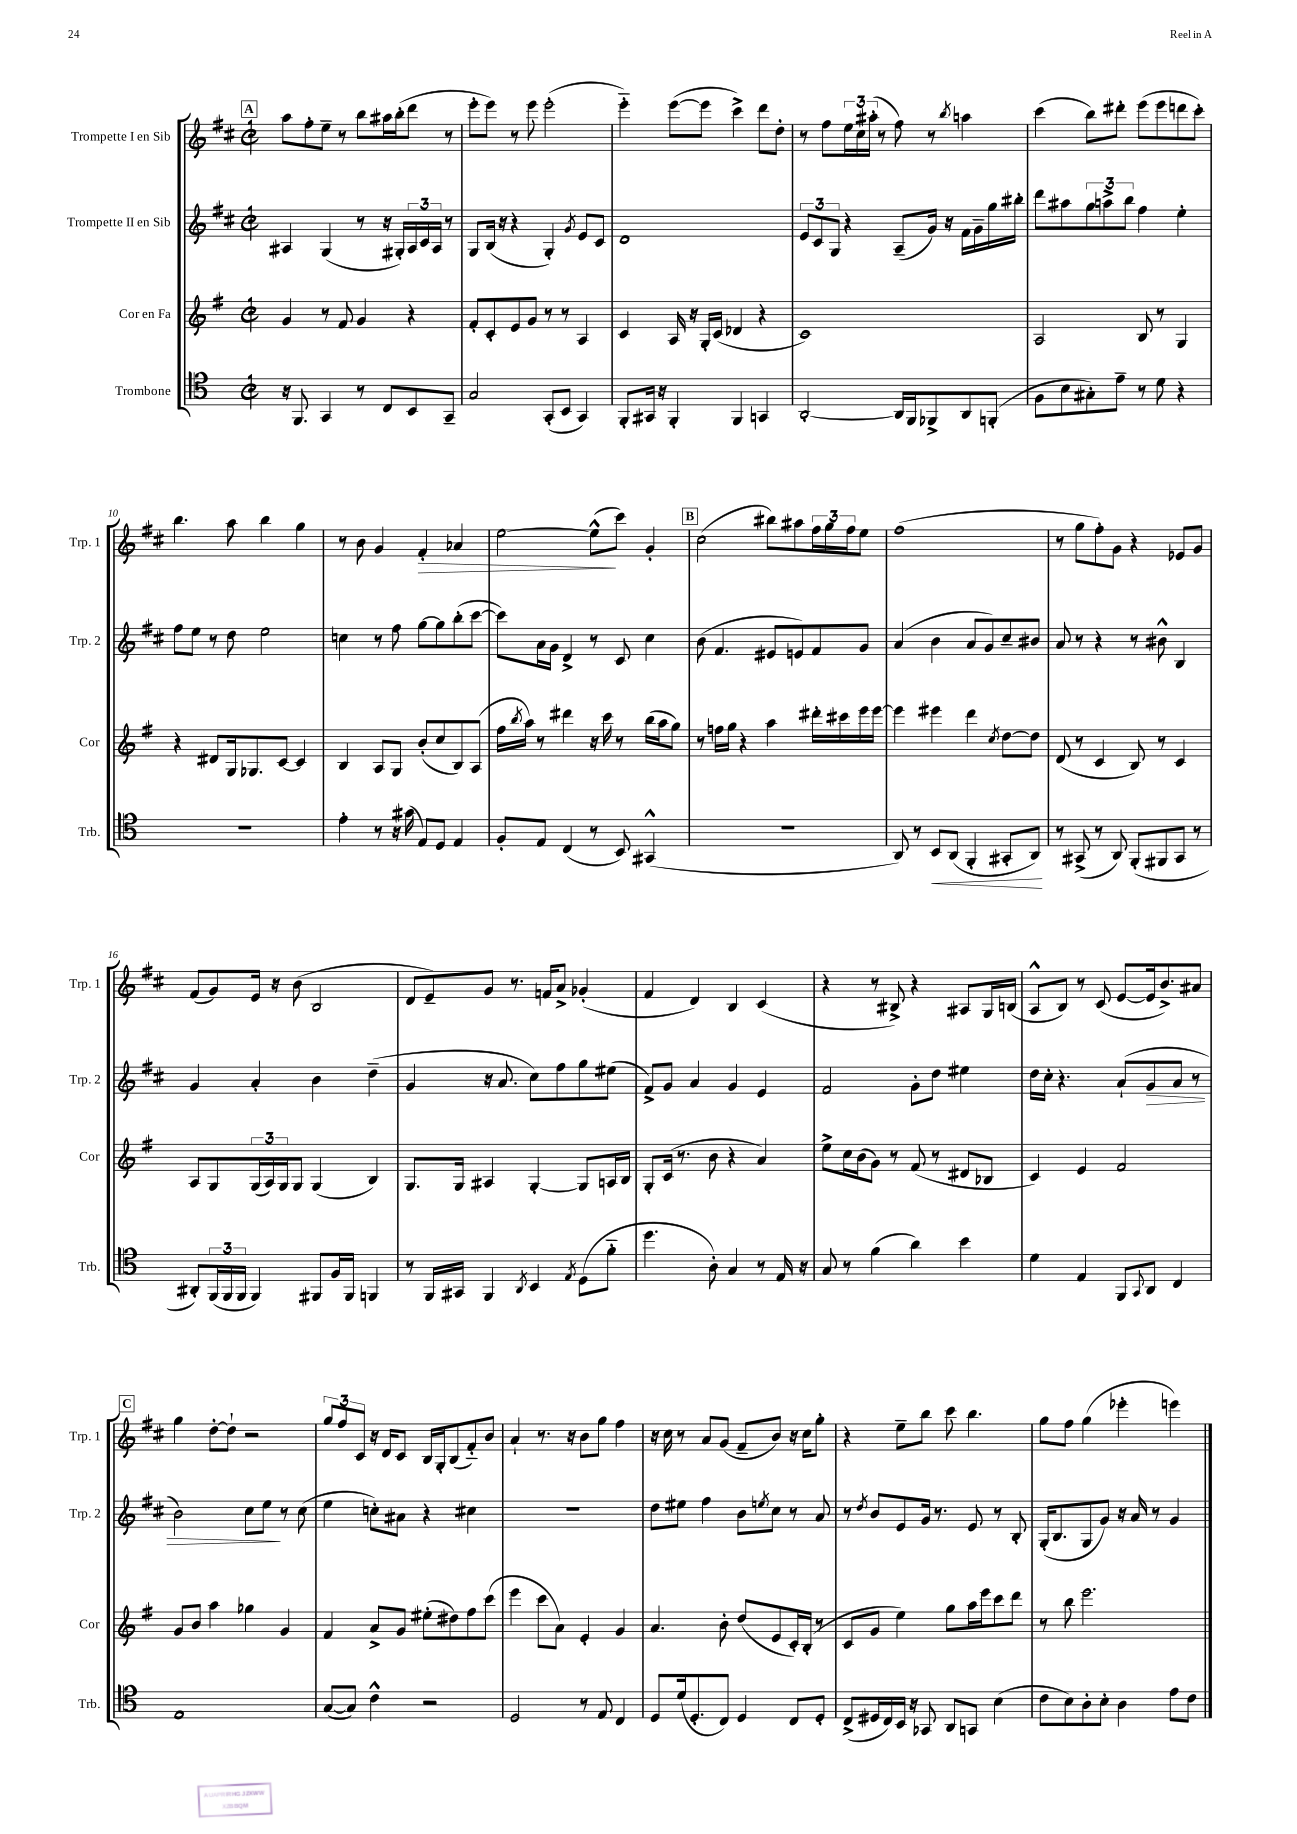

**kern	**dynam	**kern	**kern	**dynam	**kern	**dynam
*part4	*part4	*part3	*part2	*part2	*part1	*part1
*staff4	*staff4	*staff3	*staff2	*staff2	*staff1	*staff1
*I"Trombone	*	*I"Cor en Fa	*I"Trompette II en Sib	*	*I"Trompette I en Sib	*
*I'Trb.	*	*I'Cor	*I'Trp. 2	*	*I'Trp. 1	*
*clefC4	*	*clefG2	*clefG2	*	*clefG2	*
*k[]	*	*k[f#]	*k[f#c#]	*	*k[f#c#]	*
*M2/2	*	*M2/2	*M2/2	*	*M2/2	*
*met(c|)	*	*met(c|)	*met(c|)	*	*met(c|)	*
!!LO:REH:place=s1:t=A
=5	=5	=5	=5	=5	=5	=5
16r	.	4g/	4A#X/	.	8aa\L	.
8.FF/	.	.	.	.	.	.
.	.	.	.	.	8ff#'\	.
4GG/	.	8r	(4G/	.	8ee~\J	.
.	.	8f#/	.	.	8r	.
8r	.	4g/	8r	.	8bb\L	.
8C/L	.	.	16r	.	16aa#X\L	.
.	.	.	16G#X'/LL)	.	(16bb'\J	.
8BB/	.	4r	24A#/	.	8ddd\J	.
.	.	.	24c#/	.	.	.
.	.	.	24A#/JJ	.	.	.
8GG~/J	.	.	8r	.	8r	.
=6	=6	=6	=6	=6	=6	=6
2G/	.	8f#'/L	8G/L	.	8eee'\L	.
.	.	8c'/	(16B/Jk	.	8eee\J)	.
.	.	.	16r	.	.	.
.	.	8e/	4r	.	8r	.
.	.	8g/J	.	.	8eee\	.
(8GG'/L	.	8r	4G'/)	.	(2eee'\	.
8BB/J	.	8r	.	.	.	.
.	.	.	8qg/	.	.	.
4GG/)	.	4A/	8e/L	.	.	.
.	.	.	8c#/J	.	.	.
=7	=7	=7	=7	=7	=7	=7
8FF'/L	.	4c/	1d	.	4eee\)	.
16GG#X/Jk	.	.	.	.	.	.
16r	.	.	.	.	.	.
4FF'/	.	16A/	.	.	([8eee\L	.
.	.	16r	.	.	.	.
.	.	16G'/LL	.	.	8eee\J]	.
.	.	(16c/JJ	.	.	.	.
4FF/	.	4d-X/	.	.	4ccc#^\)	.
4GGn/	.	4r	.	.	8ddd\L	.
.	.	.	.	.	8dd'\J	.
=8	=8	=8	=8	=8	=8	=8
[2AA'/	.	1c)	12e/L	.	8r	.
.	.	.	12c#/	.	.	.
.	.	.	.	.	8ff#\L	.
.	.	.	12G/J	.	.	.
.	.	.	4r	.	24ee\L	.
.	.	.	.	.	24cc#\	.
.	.	.	.	.	(24aa#X'\JJ	.
.	.	.	.	.	8r	.
16AA/LL]	.	.	(8A~/L	.	8ff#\)	.
16FF/J	.	.	.	.	.	.
8FF-X^/	.	.	16g/Jk)	.	8r	.
.	.	.	16r	.	.	.
.	.	.	.	.	8qbb/	.
8AA/	.	.	16f#\LL	.	4aan\	.
.	.	.	16g~\	.	.	.
(8FFn'/J	.	.	16gg\	.	.	.
.	.	.	16bb#X'\JJ	.	.	.
=9	=9	=9	=9	=9	=9	=9
8F\L	.	2A/	8ddd\L	.	(4ccc#\	.
8B\	.	.	8aa#X\	.	.	.
8G#X'\)	.	.	12gg\	.	8bb\L)	.
.	.	.	12aan^\	.	.	.
8e~\J	.	.	.	.	8ddd#X'\J	.
.	.	.	12bb\J	.	.	.
8r	.	8B/	4ff#\	.	(8eee\L	.
8d\	.	8r	.	.	8eee\	.
4r	.	4G/	4ee'\	.	8dddn\	.
.	.	.	.	.	8ccc#'\J)	.
!!LO:LB:g=z
=10	=10	=10	=10	=10	=10	=10
1r	.	4r	8ff#\L	.	4.bb\	.
.	.	.	8ee\J	.	.	.
.	.	8d#X/L	8r	.	.	.
.	.	16G/k	8dd\	.	8aa\	.
.	.	8.G-X/	.	.	.	.
.	.	.	2ee\	.	4bb\	.
.	.	[8c/J	.	.	.	.
.	.	4c/]	.	.	4gg\	.
=11	=11	=11	=11	=11	=11	=11
4e'\	.	4B/	4ccn\	.	8r	.
.	.	.	.	.	8b\	.
8r	.	8A/L	8r	.	4g/	.
16r	.	8G/J	8ff#\	.	.	.
(16g#X\	.	.	.	.	.	.
!	!	!	!	!	!	!LO:HP:b
8E/L)	.	(8b'/L	[8gg\L	.	4f#'/	>
8D/J	.	8cc/	8gg\]	.	.	.
4E/	.	8B/)	(8bb'\	.	4a-X/	.
.	.	(8A/J	[8ccc#\J	.	.	.
=12	=12	=12	=12	=12	=12	=12
8F'/L	.	16ff#\LL	8ccc#\L])	.	[2ee\	.
.	.	8qbb/	.	.	.	.
.	.	16aa\JJ)	.	.	.	.
8E/J	.	8r	16a\L	.	.	.
.	.	.	16g\JJ	.	.	.
(4C/	.	4ddd#X\	4d^/	.	.	.
8r	.	16r	8r	.	(8ee^^\L]	.
.	.	16ccc\	.	.	.	.
8BB/)	.	8r	8c#/	.	8ccc#\J)	]
(4GG#X^^/	.	(16bb\LL	4cc#\	.	4g'/	.
.	.	16aa\J	.	.	.	.
.	.	8gg\J)	.	.	.	.
!!LO:REH:place=s1:t=B
=13	=13	=13	=13	=13	=13	=13
1r	.	8r	(8b\	.	(2cc#\	.
.	.	16ffn\LL	4.f#/	.	.	.
.	.	16gg\JJ	.	.	.	.
.	.	4r	.	.	.	.
.	.	4aa\	8e#X/L	.	8bb#X\L)	.
.	.	.	8en/)	.	8aa#X\	.
.	.	16ddd#X'\LL	8f#/	.	24ff#\L	.
.	.	.	.	.	24gg\	.
.	.	16ccc#X\	.	.	.	.
.	.	.	.	.	24ff#\J	.
.	.	16eee\	8g/J	.	8ee\J	.
.	.	[16eee\JJ	.	.	.	.
=14	=14	=14	=14	=14	=14	=14
8AA/)	.	4eee\]	(4a/	.	(1ff#	.
8r	.	.	.	.	.	.
!	!LO:HP:b	!	!	!	!	!
8BB/L	<	4eee#X\	4b\	.	.	.
(8AA/J	.	.	.	.	.	.
4FF'/	.	4ddd\	8a/L	.	.	.
.	.	.	8g/)	.	.	.
.	.	8qcc/	.	.	.	.
8GG#X'/L	.	[8dd\L	8cc#~/	.	.	.
8AA/J)	.	8dd\J]	8b#X/J	.	.	.
.	[	.	.	.	.	.
=15	=15	=15	=15	=15	=15	=15
8r	.	(8d/	8a/	.	8r	.
(8GG#X^/	.	8r	8r	.	8gg\L	.
8r	.	4c/	4r	.	8ff#'\)	.
8AA/)	.	.	.	.	8g\J	.
(8FF'/L	.	8B/)	8r	.	4r	.
8FF#X/	.	8r	8b#X^^\	.	.	.
8GG#/J	.	4c/	4B/	.	8e-X/L	.
8r	.	.	.	.	8g/J	.
!!LO:LB:g=z
=16	=16	=16	=16	=16	=16	=16
8AA#X'/L)	.	8A/L	4g/	.	(8f#/L	.
(24FF/L	.	8G/	.	.	8g/)	.
24FF/	.	.	.	.	.	.
24FF/JJ	.	.	.	.	.	.
4FF/)	.	(24G/L	4a'/	.	16e/Jk	.
.	.	24A/)	.	.	.	.
.	.	.	.	.	16r	.
.	.	24G/J	.	.	.	.
.	.	8G/J	.	.	(8b\	.
8FF#X/L	.	(4G/	4b\	.	2B/	.
16F/L	.	.	.	.	.	.
16FF#/JJ	.	.	.	.	.	.
4FFn/	.	4B/)	(4dd~\	.	.	.
=17	=17	=17	=17	=17	=17	=17
8r	.	8.G/L	4g/	.	8d/L	.
16FF/LL	.	.	.	.	8e~/)	.
16GG#X/JJ	.	16G/Jk	.	.	.	.
4FF/	.	4A#X/	16r	.	8g/J	.
.	.	.	8.a/	.	.	.
.	.	.	.	.	8.r	.
8qAA/	.	.	.	.	.	.
4BB/	.	[4G'/	8cc#\L)	.	.	.
.	.	.	.	.	16fn/KL	.
.	.	.	8ff#\	.	8a^/J	.
8qE/	.	.	.	.	.	.
(8D\L	.	8G/L]	8gg\	.	(4g-X'/	.
8f\J	.	16An/L	(8ee#X\J	.	.	.
.	.	16B/JJ	.	.	.	.
=18	=18	=18	=18	=18	=18	=18
4.dd\	.	8G'/L	8f#^/L)	.	4f#/	.
.	.	(16c/Jk	8g/J	.	.	.
.	.	8.r	.	.	.	.
.	.	.	4a/	.	4d/)	.
8A'\)	.	8b\	.	.	.	.
4G/	.	4r	4g/	.	4B/	.
8r	.	4a/)	4e/	.	(4c#/	.
16E/	.	.	.	.	.	.
16r	.	.	.	.	.	.
=19	=19	=19	=19	=19	=19	=19
8G/	.	8ee^\L	2f#/	.	4r	.
8r	.	16cc\L	.	.	.	.
.	.	(16b\J	.	.	.	.
(4f\	.	8g\J)	.	.	8r	.
.	.	8r	.	.	8B#X^/)	.
4a\)	.	(8f#/	8g'\L	.	4r	.
.	.	8r	8dd\J	.	.	.
4b\	.	8d#X/L	4ee#X\	.	8A#X/L	.
.	.	8B-X/J	.	.	16G/L	.
.	.	.	.	.	(16Bn/JJ	.
=20	=20	=20	=20	=20	=20	=20
4d\	.	4c/)	16dd\LL	.	8A^^/L	.
.	.	.	16cc#'\JJ	.	.	.
.	.	.	4.r	.	8B/J)	.
4E/	.	4e/	.	.	8r	.
.	.	.	.	.	(8c#/	.
8FF/L	.	2f#/	(8a`/L	.	[8e/L	.
8qqGG/	.	.	.	.	.	.
!	!	!	!	!LO:HP:b	!	!
8AA/J	.	.	8g/	>	16e/k]	.
.	.	.	.	.	8.b^/)	.
4C/	.	.	8a/J	.	.	.
.	.	.	8r	.	8a#X/J	.
!!LO:LB:g=z
!!LO:REH:place=s1:t=C
=21	=21	=21	=21	=21	=21	=21
1E	.	8g/L	2b\)	.	4gg\	.
.	.	8b/J	.	.	.	.
.	.	4aa\	.	.	[8dd'\L	.
.	.	.	.	.	8dd`\J]	.
.	.	4gg-X\	8cc#\L	.	2r	.
.	.	.	8ee\J	.	.	.
.	.	4g/	8r	]	.	.
.	.	.	(8cc#\	.	.	.
=22	=22	=22	=22	=22	=22	=22
([8G/L	.	4f#/	4ee\	.	12gg/L	.
.	.	.	.	.	12ff#/	.
8G/J])	.	.	.	.	.	.
.	.	.	.	.	12c#/J	.
4c^^\	.	8a^/L	8ccn'\L)	.	16r	.
.	.	.	.	.	16d/KL	.
.	.	8g/J	8a#X\J	.	8c#/J	.
2r	.	(8ee#X'\L	4r	.	16B/LL	.
.	.	.	.	.	16G'/J	.
.	.	8dd#X\)	.	.	(8B/	.
.	.	8ff#\	4cc#X\	.	8f#/)	.
.	.	(8ccc\J	.	.	8b/J	.
=23	=23	=23	=23	=23	=23	=23
2D/	.	4eee\	1r	.	4a`/	.
.	.	8ccc\L	.	.	8.r	.
.	.	8a\J)	.	.	.	.
.	.	.	.	.	16r	.
8r	.	4e'/	.	.	8b\L	.
8E/	.	.	.	.	8gg\J	.
4C/	.	4g/	.	.	4ff#\	.
=24	=24	=24	=24	=24	=24	=24
8D/L	.	4.a/	8dd\L	.	16r	.
.	.	.	.	.	16cc#\	.
(16d/k	.	.	8ee#X\J	.	8r	.
8.D'/	.	.	.	.	.	.
.	.	.	4ff#\	.	8a/L	.
8C/J)	.	8b'\	.	.	(8g/J	.
4D/	.	(8dd/L	8b\L	.	8f#~/L	.
.	.	.	8qeen/	.	.	.
.	.	8e/	8cc#\J	.	8b/J)	.
8C/L	.	16c'/L)	8r	.	16r	.
.	.	(16B'/JJ	.	.	16cc#\KL	.
8D'/J	.	8r	8a/	.	8gg'\J	.
=25	=25	=25	=25	=25	=25	=25
(8C^/L	.	8c/L	8r	.	4r	.
.	.	.	8qdd/	.	.	.
16D#X/L	.	8g/J	8b/L	.	.	.
16C/)	.	.	.	.	.	.
16BB/JJ	.	4ee\)	8e/	.	8ee~\L	.
16r	.	.	.	.	.	.
8GG-X/	.	.	16g/Jk	.	8bb\J	.
.	.	.	8.r	.	.	.
8AA/L	.	8gg\L	.	.	8ccc#\	.
8GGn/J	.	16aa\L	8e/	.	4.bb\	.
.	.	16eee\J	.	.	.	.
(4B\	.	8ccc\	8r	.	.	.
.	.	8ddd\J	8B'/	.	.	.
=26	=26	=26	=26	=26	=26	=26
8c\L	.	8r	(16G'/KL	.	8gg\L	.
.	.	.	8.B/	.	.	.
8B\)	.	8bb\	.	.	8ff#\J	.
8A'\	.	2.eee\	8G/	.	(4gg\	.
8B'\J	.	.	8g/J)	.	.	.
4A\	.	.	16r	.	4eee-X'\	.
.	.	.	16a/	.	.	.
.	.	.	8r	.	.	.
8e\L	.	.	4g/	.	4eeen\)	.
8c\J	.	.	.	.	.	.
==	==	==	==	==	==	==
*-	*-	*-	*-	*-	*-	*-
